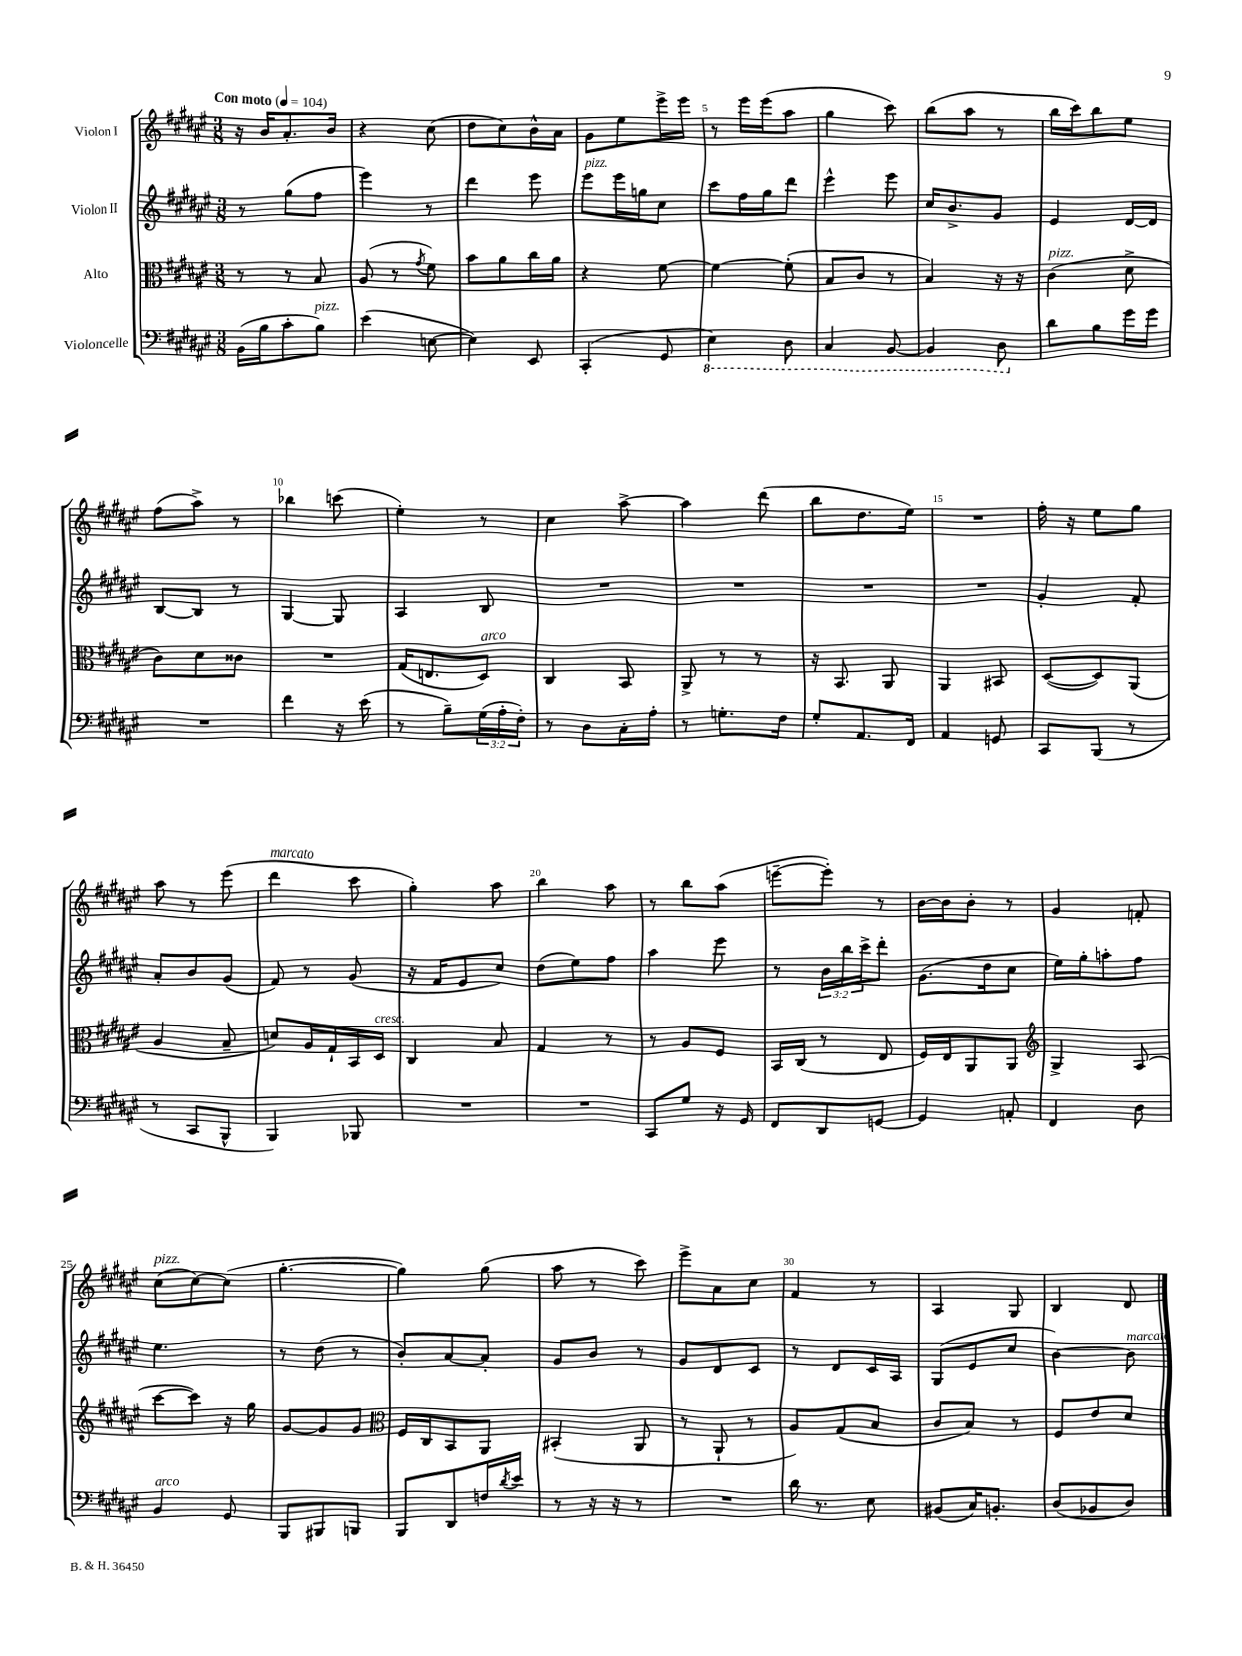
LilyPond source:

<<
\new StaffGroup <<
\new Staff = "s0" \with { instrumentName = "Violon I" } {
    \clef treble \key fis \major \numericTimeSignature \time 3/8 \tempo "Con moto" 4 = 104
    r16 b'16 ais'8.-. b'16 |
    r4 cis''8( |
    dis''8 cis''8) b'16-^ ais'16 |
    gis'8 eis''8 eis'''16-> eis'''16 |
    r8 eis'''16 eis'''16( ais''8 |
    gis''4 cis'''8) |
    b''8( ais''8 r8 |
    b''16 cis'''16) b''8 eis''8 |
    fis''8( ais''8->) r8 |
    bes''4 c'''8( |
    eis''4-.) r8 |
    cis''4 ais''8~-> |
    ais''4 dis'''8( |
    b''8 dis''8. eis''16) |
    R4. |
    fis''16-. r16 eis''8 gis''8 |
    ais''8 r8 eis'''8( |
    dis'''4^\markup { \italic "marcato" } cis'''8 |
    gis''4-.) ais''8 |
    b''4 ais''8 |
    r8 b''8 ais''8( |
    e'''8~-- e'''8-.) r8 |
    b'16~ b'16 b'8-. r8 |
    gis'4 f'8-. |
    cis''8^\markup { \italic "pizz." }( cis''8~) cis''8( |
    gis''4.~-. |
    gis''4) gis''8( |
    ais''8 r8 cis'''8) |
    eis'''8-> ais'8 cis''8 |
    fis'4 r8 |
    ais4 gis8 |
    b4 dis'8 \bar "|." |
}
\new Staff = "s1" \with { instrumentName = "Violon II" } {
    \clef treble \key fis \major \numericTimeSignature \time 3/8 \override Staff.TupletNumber.text = #tuplet-number::calc-fraction-text
    r8 gis''8( fis''8 |
    eis'''4) r8 |
    dis'''4 eis'''8 |
    eis'''8^\markup { \italic "pizz." } eis'''16 g''16 cis''8 |
    cis'''8 fis''16 gis''16 dis'''8 |
    eis'''4-^ eis'''8 |
    cis''16 b'8.-> gis'8 |
    eis'4 dis'16~ dis'16 |
    b8~ b8 r8 |
    gis4~ gis8 |
    ais4 b8 |
    R4. |
    R4. |
    R4. |
    R4. |
    gis'4-. fis'8-. |
    ais'8-. b'8 gis'8( |
    fis'8) r8 gis'8( |
    r16 fis'16 eis'8 cis''8) |
    dis''8( eis''8) fis''8 |
    ais''4 eis'''8 |
    r8 \tuplet 3/2 { b'16 b''16 cis'''16-> } dis'''8-. |
    gis'8.( dis''16 cis''8 |
    eis''16) gis''16-. a''8-. fis''8 |
    eis''4. |
    r8 dis''8( r8 |
    b'8-.) ais'8~ ais'8-. |
    gis'8 b'8 r8 |
    gis'8 dis'8 cis'8 |
    r8 dis'8 cis'16 ais16 |
    gis8( eis'8 cis''8 |
    b'4~) b'8^\markup { \italic "marcato" } \bar "|." |
}
\new Staff = "s2" \with { instrumentName = "Alto" } {
    \clef alto \key fis \major \numericTimeSignature \time 3/8
    r8 r8 b8 |
    ais8( r8 \acciaccatura { gis'8 } fis'8) |
    b'8 ais'8 cis''16 ais'16 |
    r4 fis'8~ |
    fis'4~ fis'8-.( |
    b8 cis'8 r8 |
    b4) r16 r16 |
    cis'4^\markup { \italic "pizz." }( dis'8-> |
    cis'8) dis'8 cisis'8 |
    R4. |
    gis16( e8. dis8^\markup { \italic "arco" }) |
    cis4 b,8 |
    ais,8-> r8 r8 |
    r16 b,8. ais,8 |
    ais,4 bis,8 |
    dis8~( dis8) ais,8( |
    ais4 b8-- |
    d'8) ais16 gis16-! b,16 dis16^\markup { \italic "cresc." } |
    cis4 b8 |
    gis4 r8 |
    r8 ais8 fis8 |
    b,16 cis16( r8 eis8 |
    fis16) eis16 ais,8 ais,8 |
    \clef treble gis4-> ais8( |
    cis'''8~ cis'''8) r16 gis''16 |
    gis'8~ gis'8 gis'8 |
    \clef alto fis16 cis16 b,8 ais,8 |
    bis,4-.( ais,8 |
    r8 ais,8-! r8 |
    ais8) gis8( b8 |
    cis'8 b8) r8 |
    fis8 eis'8 dis'8 \bar "|." |
}
\new Staff = "s3" \with { instrumentName = "Violoncelle" } {
    \clef bass \key fis \major \numericTimeSignature \time 3/8 \override Staff.TupletNumber.text = #tuplet-number::calc-fraction-text
    b,16( b16 cis'8-. b8^\markup { \italic "pizz." }) |
    eis'4( e8~ |
    e4) eis,8 |
    cis,4-.( gis,8 |
    \ottava #-1 eis,4) dis,8 |
    cis,4 b,,8~ |
    b,,4 dis,8 \ottava #0 |
    dis'8 b8 gis'16 gis'16 |
    R4. |
    fis'4 r16 eis'16( |
    r8 b8--) \tuplet 3/2 { gis16( ais16-. fis16-.) } |
    r8 dis8 cis16-. ais16-. |
    r8 g8.-. fis16 |
    gis8-. ais,8. fis,16 |
    ais,4 g,8 |
    cis,8 b,,8( r8 |
    r8 cis,8 b,,8-^ |
    b,,4) bes,,8 |
    R4. |
    R4. |
    cis,8 gis8 r16 gis,16 |
    fis,8 dis,8 g,8~ |
    g,4 a,8-. |
    fis,4 dis8 |
    b,4^\markup { \italic "arco" } gis,8 |
    b,,8 bis,,8 b,,8 |
    b,,8 dis,8 f16 \acciaccatura { dis'8 } eis'16 |
    r8 r16 r16 r8 |
    R4. |
    dis'16 r8. eis8 |
    bis,8( cis16) b,8.-. |
    dis8( bes,8 dis8) \bar "|." |
}
>>
>>
\layout { \context { \Score \override BarNumber.break-visibility = ##(#f #t #t) barNumberVisibility = #(every-nth-bar-number-visible 5) } }
